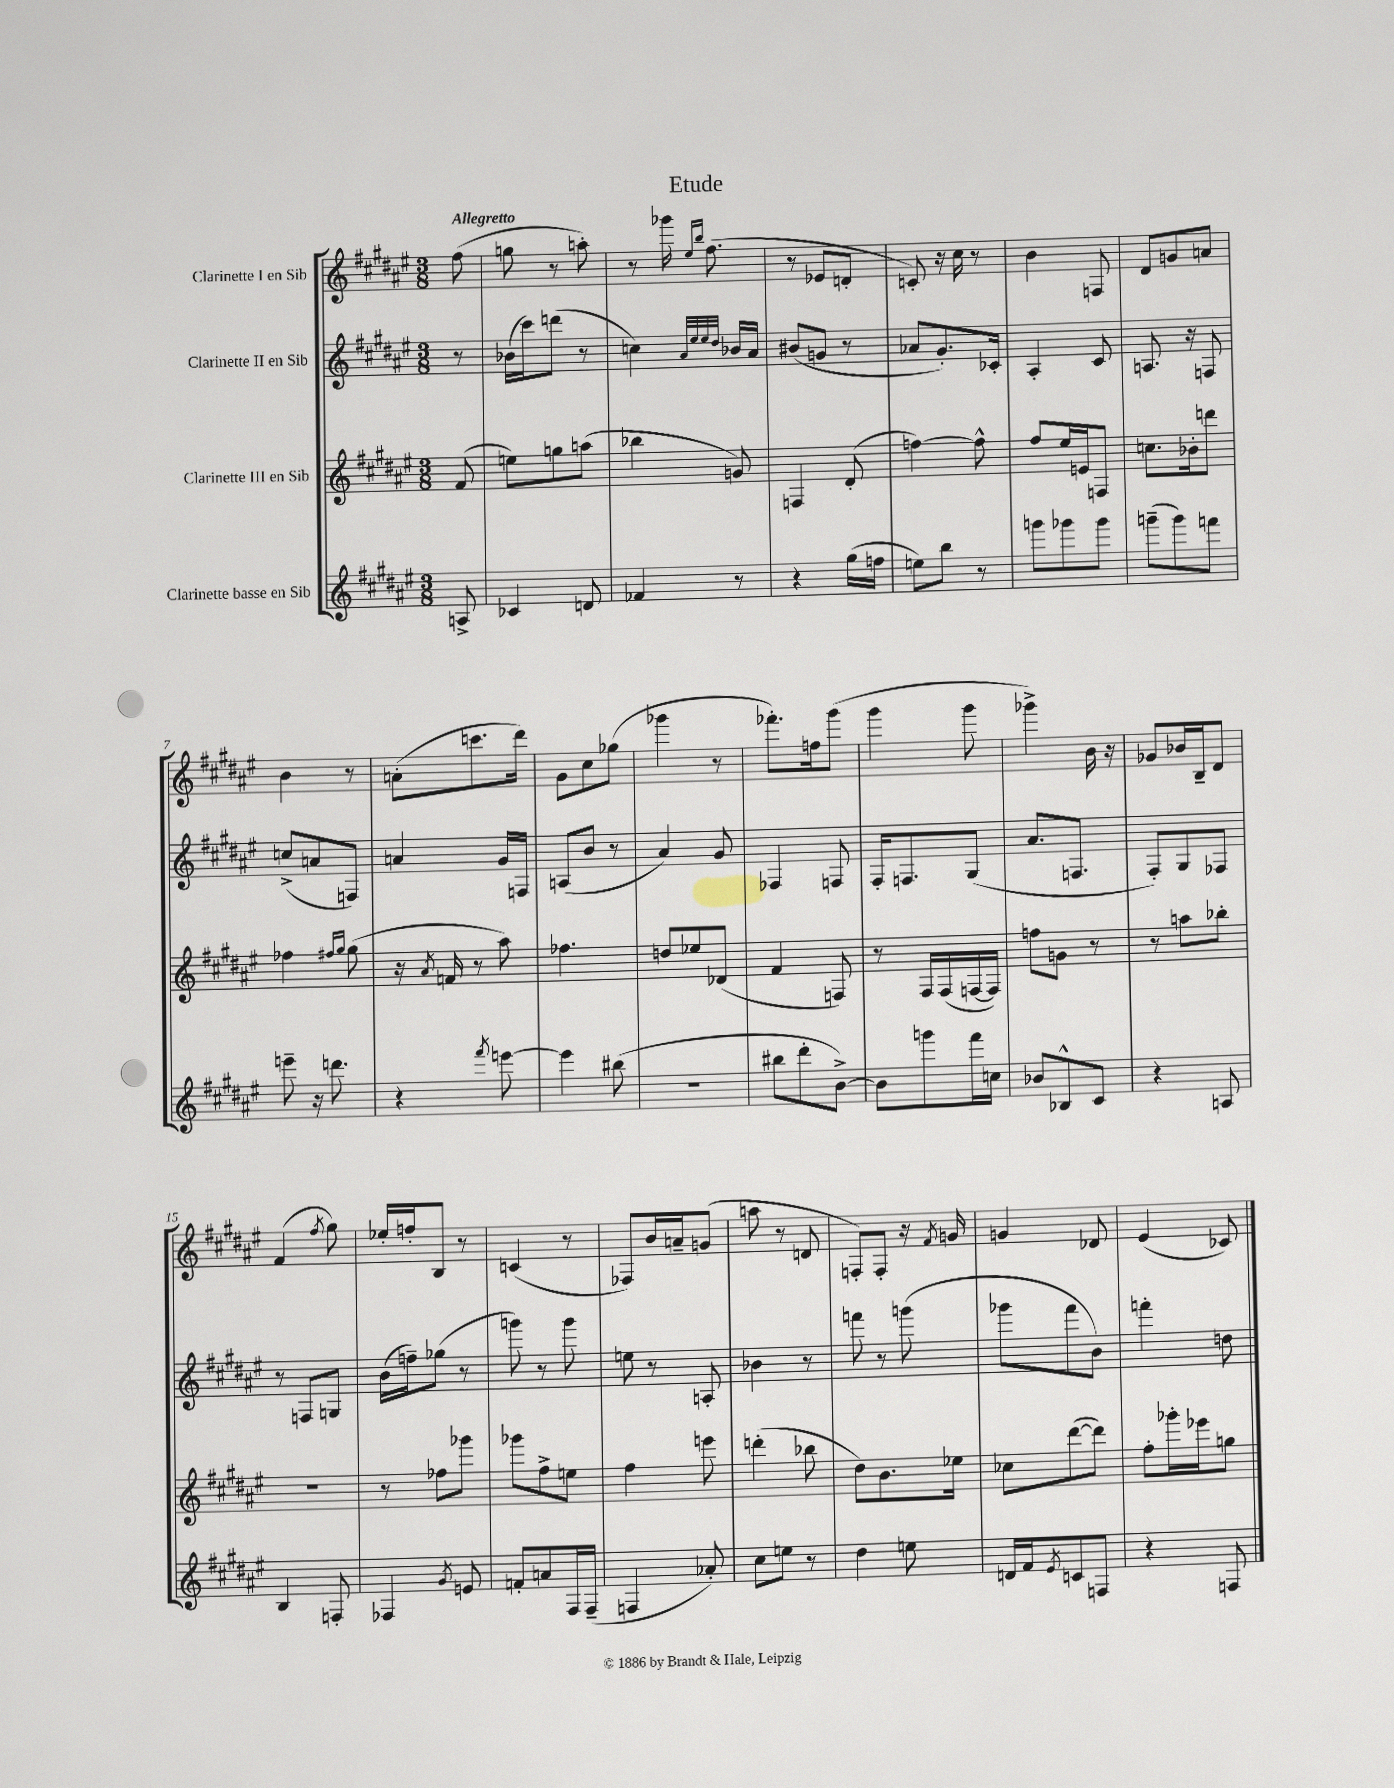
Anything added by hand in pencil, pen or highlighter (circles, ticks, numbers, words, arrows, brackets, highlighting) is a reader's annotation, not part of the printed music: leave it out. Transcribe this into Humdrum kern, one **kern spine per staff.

**kern	**kern	**kern	**kern
*part4	*part3	*part2	*part1
*staff4	*staff3	*staff2	*staff1
*I"Clarinette basse en Sib	*I"Clarinette III en Sib	*I"Clarinette II en Sib	*I"Clarinette I en Sib
*clefG2	*clefG2	*clefG2	*clefG2
*k[f#c#g#d#a#e#]	*k[f#c#g#d#a#e#]	*k[f#c#g#d#a#e#]	*k[f#c#g#d#a#e#]
*M3/8	*M3/8	*M3/8	*M3/8
=	=	=	=
!	!	!	!LO:TX:a:B:t=Allegretto
8An^/	(8f#/	8r	(8ff#\
=1	=1	=1	=1
4c-X/	8een\L)	(16b-X\LL	8ggn\
.	.	16ccc#\J)	.
.	8ggn\	(8dddn\J	8r
8dn/	(8aan\J	8r	8aan'\)
=2	=2	=2	=2
4f-X/	4bb-X\	4ccn\)	8r
.	.	.	16ggg-X\
.	.	.	16qqee#/LL
.	.	.	16qqbb/JJ
.	.	.	(8.ff#\
.	.	32qqa#/LLL	.
.	.	32qqee#/	.
.	.	32qqee#/	.
.	.	32qqdd#/JJJ	.
8r	8gn/)	16b-X/LL	.
.	.	16a#/JJ	.
=3	=3	=3	=3
4r	4Fn/	(8b#X/L	8r
.	.	8gn/J	8e-X/L
(16gg#\LL	(8d#'/	8r	8dn'/J
16ffn\JJ	.	.	.
=4	=4	=4	=4
8een\L)	[4ffn\)	8a-X/L	8cn'/)
8bb\J	.	8.g#'/)	16r
.	.	.	16cc#\
8r	8ff^^\]	.	8r
.	.	16c-X'/Jk	.
=5	=5	=5	=5
8gggn\L	8ff#/L	4A#'/	4b\
8ggg-X\	16ee#/L	.	.
.	16en/J	.	.
8ggg-\J	8Fn/J	8c#/	8Fn/
=6	=6	=6	=6
(8gggn~\L	8.ccn\L	8.An/	8d#/L
8ggg\)	.	.	8gn/
.	16b-X'\k	16r	.
8fffn\J	8dddn\J	8Fn/	8an/J
!!LO:LB:g=z
=7	=7	=7	=7
8eeen~\	4ff-X\	(8ccn^/L	4b\
16r	.	8an/	.
8.dddn\	.	.	.
.	16qqff#X/LL	.	.
.	16qqgg#/JJ	.	.
.	(8gg#\	8Fn/J)	8r
=8	=8	=8	=8
4r	16r	4an/	(8an'\L
.	8qa#/	.	.
.	16fn/	.	.
.	8r	.	8.cccn\
8qfff#/	.	.	.
[8eeen\	8aa#\)	16g#/LL	.
.	.	16Fn/JJ	16ddd#\Jk)
=9	=9	=9	=9
4eee\]	4.ff-X\	(8An/L	8g#\L
.	.	8b/J	8cc#\
(8bb#X\	.	8r	(8gg-X\J
=10	=10	=10	=10
4.r	8ddn/L	4a#/)	4ggg-X\
.	8ee-X/	.	.
.	(8d-X/J	8g#/	8r
=11	=11	=11	=11
8bb#X\L	4f#/	4F-X/	8.fff-X'\L)
8ddd#'\	.	.	.
.	.	.	16ffn\k
[8b^\J)	8Fn/)	8Fn/	(8ggg#\J
=12	=12	=12	=12
8b\L]	8r	16F#'/KL	4ggg#\
.	.	8.Fn/	.
8gggn\	16F#/LL	.	.
.	(16F#/	.	.
16fff#\L	[16Fn/	(8G#/J	8ggg#\
16ccn\JJ	16F/JJ])	.	.
=13	=13	=13	=13
8b-X/L	8ffn\L	8.a#/L	4ggg-X^\)
8B-X^^/	8gn\J	.	.
.	.	8.Fn/J	.
8c#/J	8r	.	16b\
.	.	.	16r
=14	=14	=14	=14
4r	8r	8F#'/L)	8g-X/L
.	8aan\L	8G#/	16b-X/L
.	.	.	16B~/J
8An/	8bb-X'\J	8F-X/J	8d#/J
!!LO:LB:g=z
=15	=15	=15	=15
4B/	4.r	8r	(4f#/
.	.	8Fn/L	.
.	.	.	8qff#/
8Fn'/	.	8Gn/J	8gg#\)
=16	=16	=16	=16
4F-X/	8r	(16b\LL	16ee-X'/LL
.	.	16ffn~\J)	16ffn'/J
.	8ff-X\L	(8gg-X\J	8B/J
8qg#/	.	.	.
8en/	8ggg-X\J	8r	8r
=17	=17	=17	=17
8fn'/L	8ggg-X\L	8gggn\)	(4cn/
8an/	8ff#^\	8r	.
16F#/L	8een\J	8ggg\	8r
(16F#~/JJ	.	.	.
=18	=18	=18	=18
4Fn/	4ff#\	8een\	8F-X/L)
.	.	8r	16b/L
.	.	.	16an~/J
8a-X'/)	8eeen\	8An'/	(8gn/J
=19	=19	=19	=19
8cc#\L	(4dddn'\	4b-X\	8aan\
8een\J	.	.	8r
8r	8bb-X\	8r	8dn/
=20	=20	=20	=20
4dd#\	8dd#\L)	8fffn\	8Fn'/L)
.	8.b\	8r	8F'/J
8een\	.	(8gggn\	16r
.	.	.	8qf#/
.	16ee-X\Jk	.	16gn/
=21	=21	=21	=21
16dn/LL	8cc-X\L	8ggg-X\L	4gn/
16f#/J	.	.	.
8qe#/	.	.	.
8cn/	([8ddd#\	8fff#\	.
8Fn/J	8ddd#\J])	8b\J)	8d-X/
=22	=22	=22	=22
4r	8ff#'\L	4fffn'\	(4e#/
.	16ggg-X'\L	.	.
.	16eee-X\J	.	.
8Fn/	8ggn\J	8ddn\	8c-X/)
==	==	==	==
*-	*-	*-	*-
